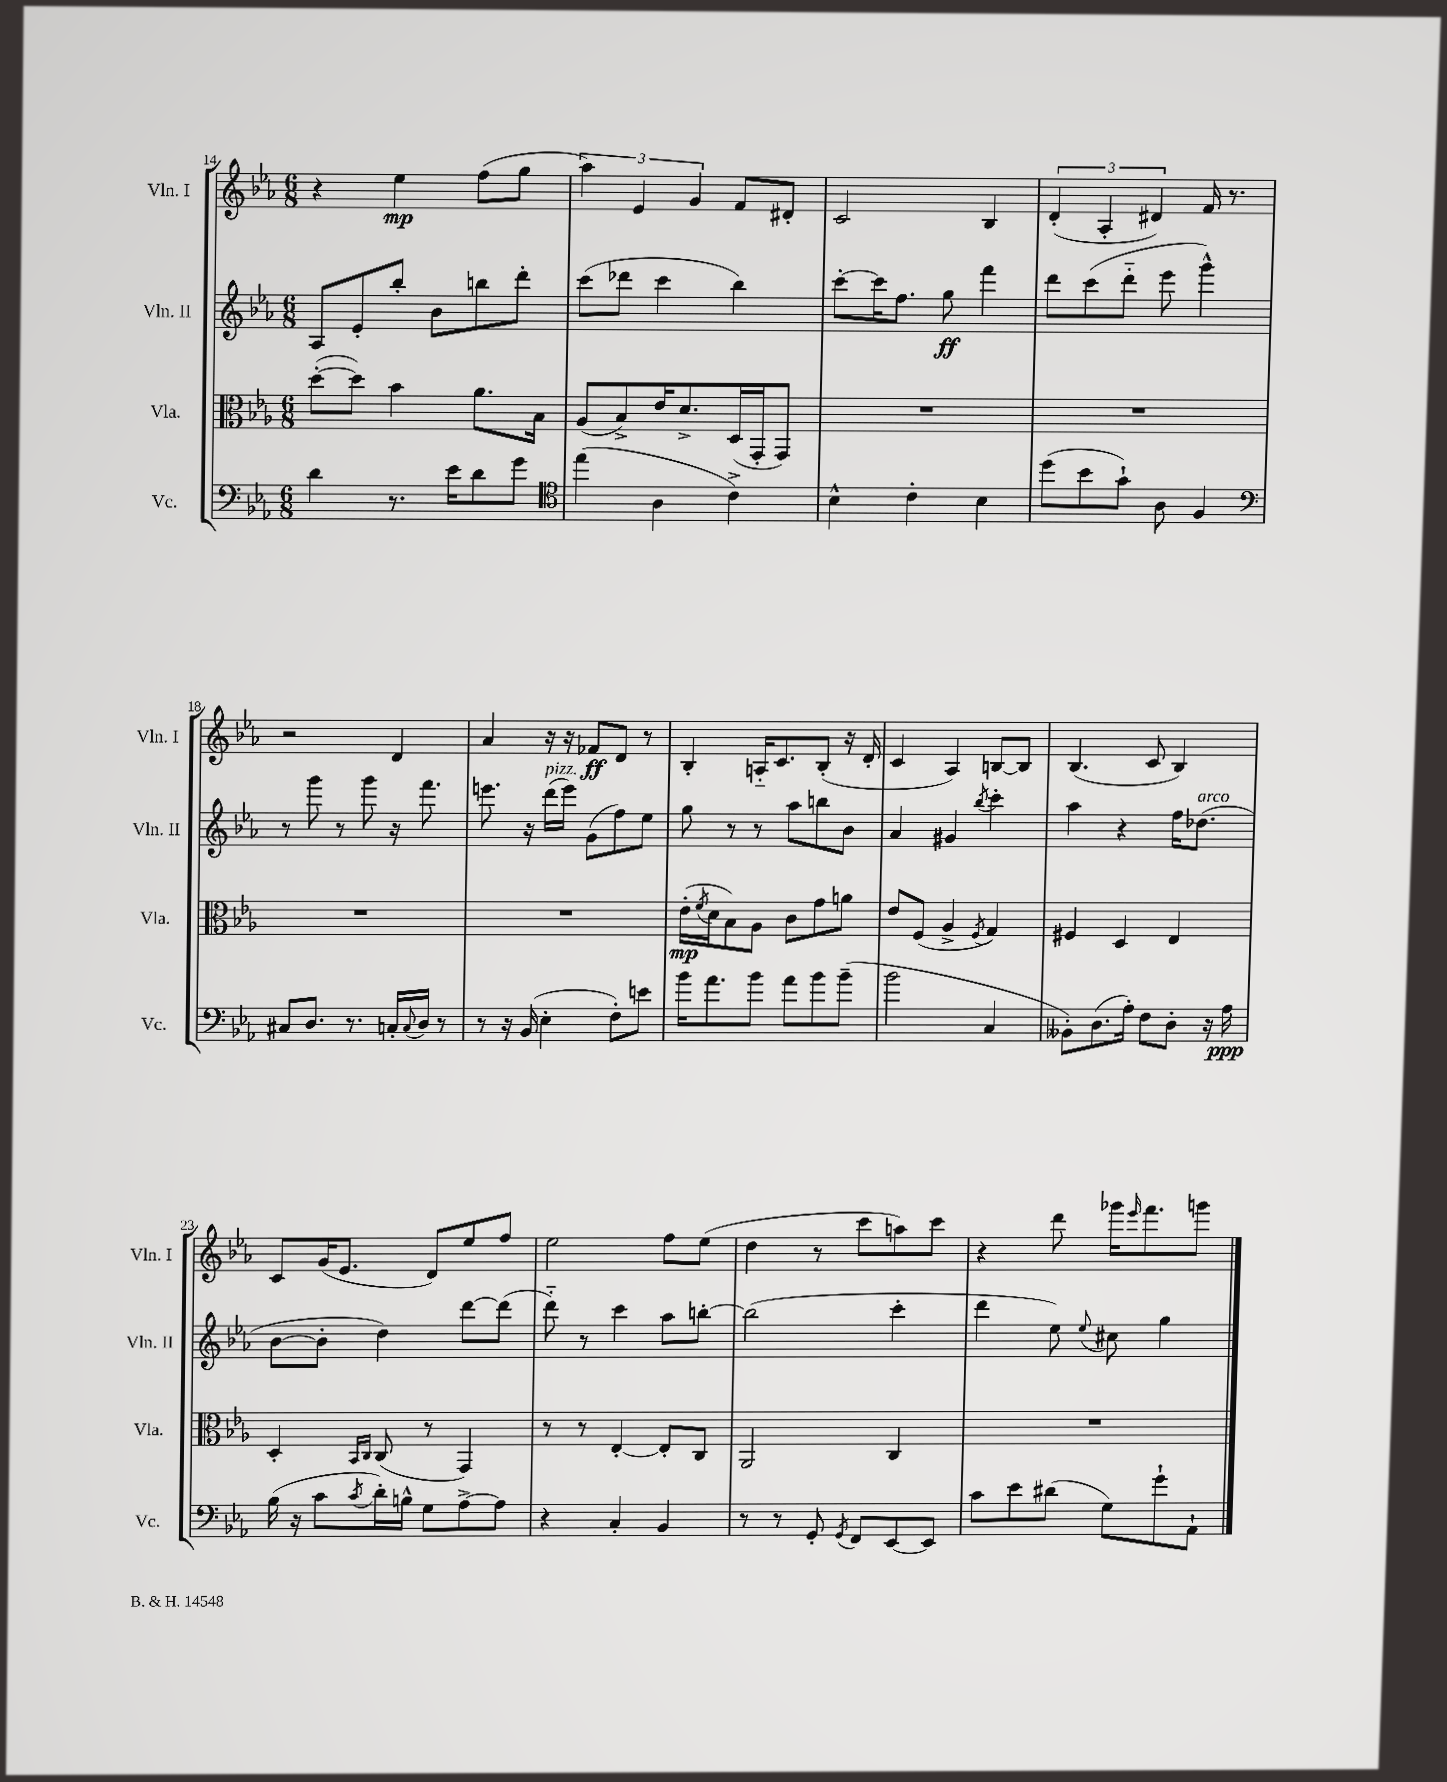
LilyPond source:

<<
\new StaffGroup <<
\new Staff = "s0" \with { instrumentName = "Vln. I" shortInstrumentName = "Vln. I" } {
    \clef treble \key ees \major \numericTimeSignature \time 6/8
    r4 ees''4\mp f''8( g''8 |
    \tuplet 3/2 { aes''4) ees'4 g'4 } f'8 dis'8-. |
    c'2 bes4 |
    \tuplet 3/2 { d'4-.( aes4-. dis'4) } f'16 r8. |
    r2 d'4 |
    aes'4 r16 r16 fes'8\ff d'8 r8 |
    bes4-. a16-_ c'8. bes8-.( r16 d'16-. |
    c'4 aes4) b8~ b8 |
    bes4.( c'8 bes4) |
    c'8 g'16( ees'8. d'8) ees''8 f''8 |
    ees''2 f''8 ees''8( |
    d''4 r8 c'''8 a''8) c'''8 |
    r4 d'''8 ges'''16 \grace { ees'''16 } f'''8. g'''8 \bar "|." |
}
\new Staff = "s1" \with { instrumentName = "Vln. II" shortInstrumentName = "Vln. II" } {
    \clef treble \key ees \major \numericTimeSignature \time 6/8
    aes8 ees'8-. bes''8-. bes'8 b''8 d'''8-. |
    c'''8( des'''8 c'''4 bes''4) |
    c'''8~-. c'''16 f''8. g''8\ff f'''4 |
    d'''8 c'''8( d'''8-_ ees'''8 g'''4-^) |
    r8 g'''8 r8 g'''8 r16 f'''8. |
    e'''8. r16 d'''16^\markup { \italic "pizz." }( e'''16) g'8( f''8) ees''8 |
    g''8 r8 r8 aes''8 b''8 bes'8 |
    aes'4 gis'4 \acciaccatura { bes''8 } c'''4-. |
    aes''4 r4 f''16 des''8.^\markup { \italic "arco" }( |
    bes'8~ bes'8-. d''4) d'''8~ d'''8( |
    d'''8-_) r8 c'''4 aes''8 b''8~-. |
    b''2( c'''4-. |
    d'''4 ees''8) \appoggiatura { ees''8 } cis''8 g''4 \bar "|." |
}
\new Staff = "s2" \with { instrumentName = "Vla." shortInstrumentName = "Vla." } {
    \clef alto \key ees \major \numericTimeSignature \time 6/8
    d''8~-.( d''8) bes'4 aes'8. bes16 |
    aes8( bes8->) ees'16 d'8.-> d16( g,16-. g,8) |
    R2. |
    R2. |
    R2. |
    R2. |
    ees'16-.\mp( \acciaccatura { f'8 } d'16 bes8) aes8 c'8 g'8 a'8 |
    ees'8 f8( aes4-> \acciaccatura { f8 } g4) |
    fis4 d4 ees4 |
    d4-. \grace { bes,16 c16 } c8( r8 g,4) |
    r8 r8 ees4~-. ees8-. c8 |
    aes,2 c4 |
    R2. \bar "|." |
}
\new Staff = "s3" \with { instrumentName = "Vc." shortInstrumentName = "Vc." } {
    \clef bass \key ees \major \numericTimeSignature \time 6/8
    d'4 r8. ees'16 d'8 g'8 |
    \clef tenor ees''4( aes4 c'4->) |
    bes4-^ c'4-. bes4 |
    d''8( bes'8 g'8-!) aes8 f4 |
    \clef bass cis8 d8. r8. c16-. \appoggiatura { c8 } d16 r8 |
    r8 r16 bes,16( ees4-. f8-.) e'8 |
    bes'16 aes'8. bes'8 aes'8 bes'8 bes'8--( |
    bes'2 c4 |
    beses,8-.) d8.( aes16-.) f8 d8-. r16 aes16\ppp |
    bes16( r16 c'8 \acciaccatura { c'8 } d'16-.) b16-^ g8 aes8~-> aes8 |
    r4 c4-. bes,4 |
    r8 r8 g,8-. \acciaccatura { g,8 } f,8 ees,8~ ees,8 |
    c'8 ees'8 dis'8( g8) g'8-! aes,8-! \bar "|." |
}
>>
>>
\layout { \context { \Score currentBarNumber = #14 } }
